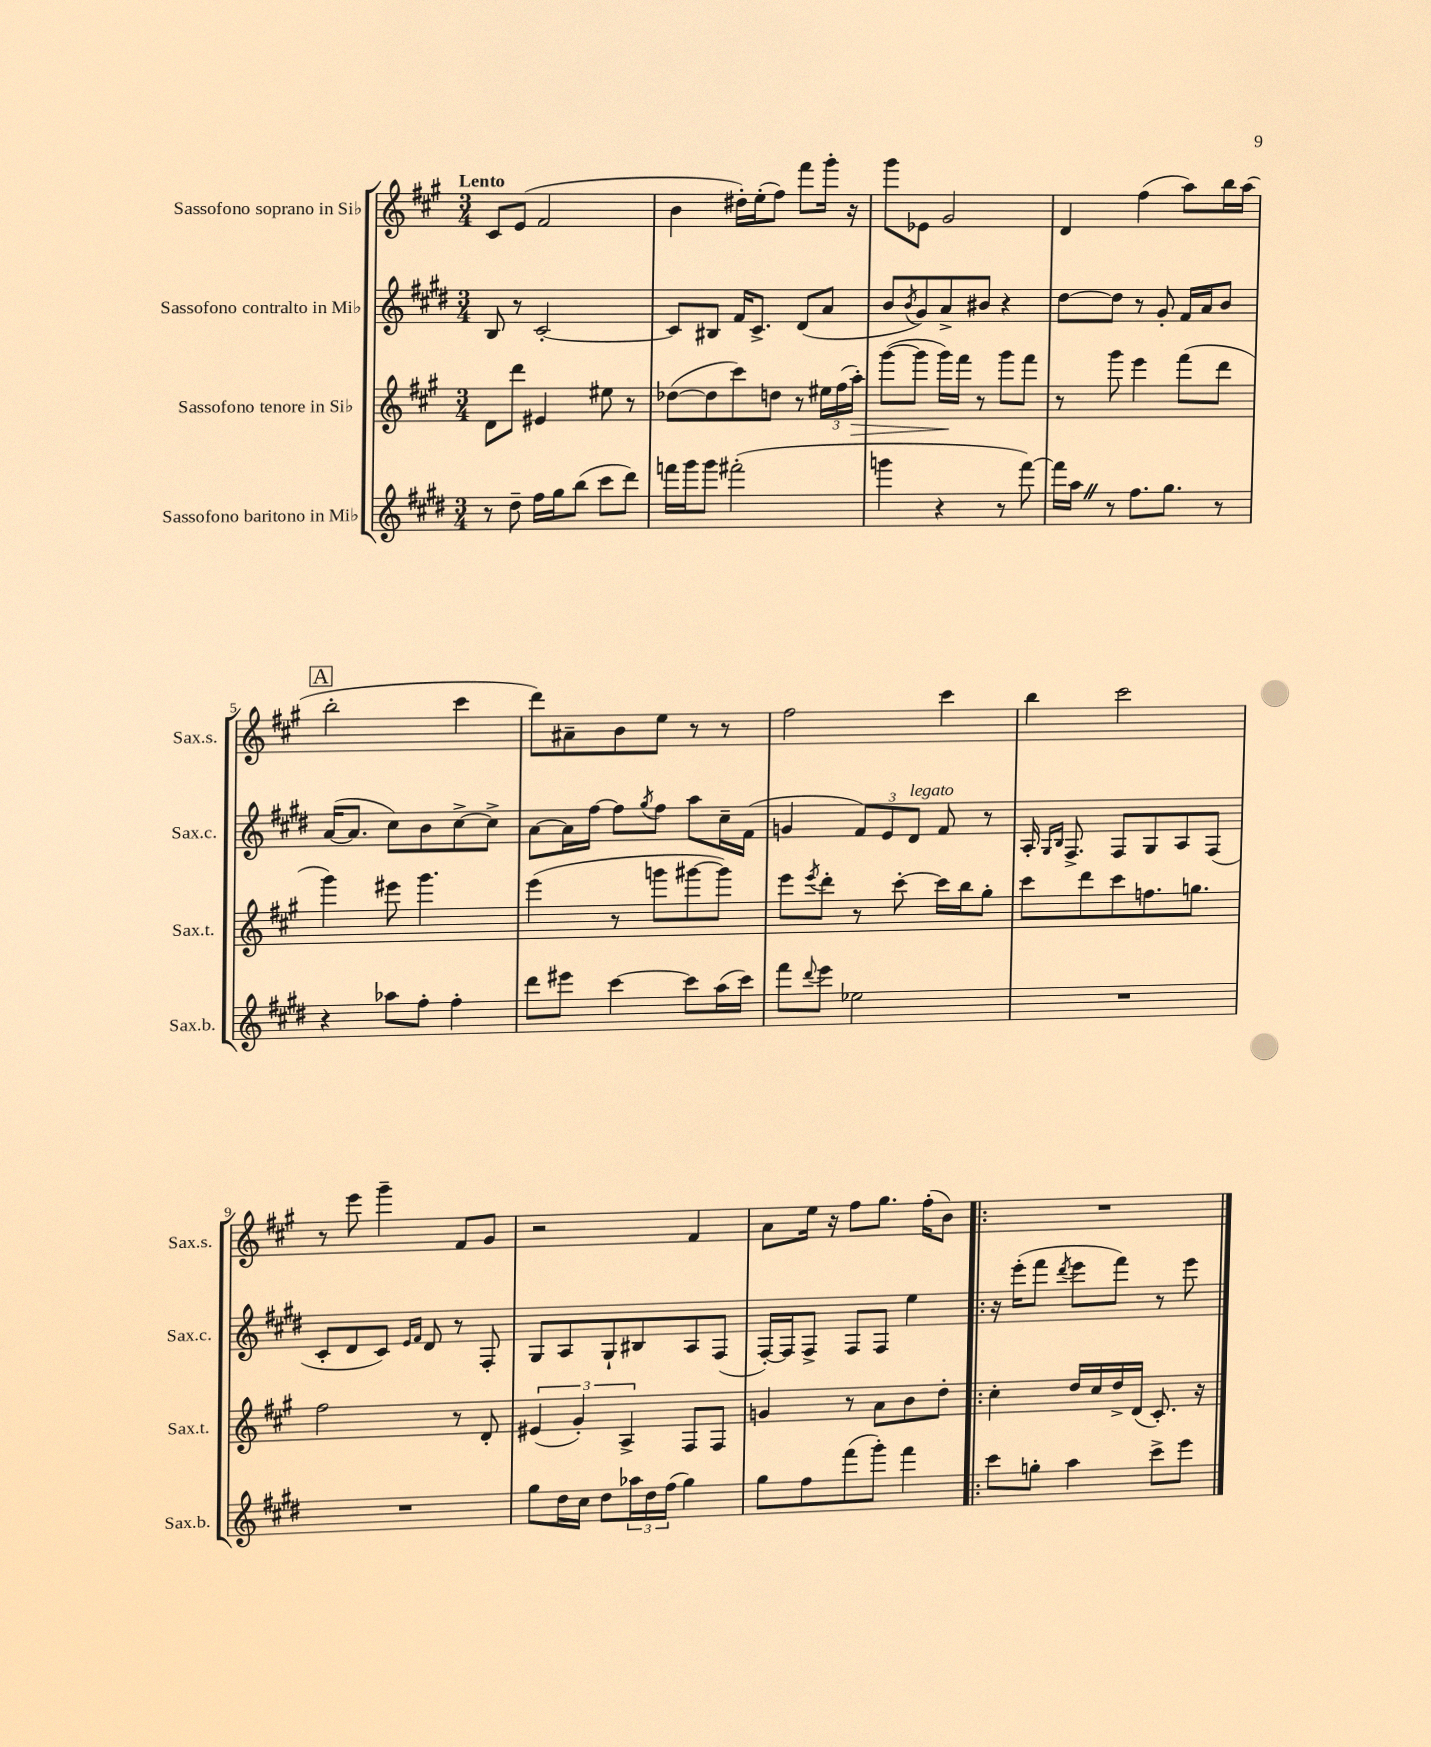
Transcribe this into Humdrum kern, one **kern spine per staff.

**kern	**kern	**dynam	**kern	**kern
*part4	*part3	*part3	*part2	*part1
*staff4	*staff3	*staff3	*staff2	*staff1
*I"Sassofono baritono in Mi♭	*I"Sassofono tenore in Si♭	*	*I"Sassofono contralto in Mi♭	*I"Sassofono soprano in Si♭
*I'Sax.b.	*I'Sax.t.	*	*I'Sax.c.	*I'Sax.s.
*clefG2	*clefG2	*	*clefG2	*clefG2
*k[f#c#g#d#]	*k[f#c#g#]	*	*k[f#c#g#d#]	*k[f#c#g#]
*M3/4	*M3/4	*	*M3/4	*M3/4
=1	=1	=1	=1	=1
!	!	!	!	!LO:TX:a:B:t=Lento
8r	8d\L	.	8B/	8c#/L
8dd#~\	8ddd\J	.	8r	(8e/J
16ff#\LL	4e#X/	.	[2c#'/	2f#/
16gg#\J	.	.	.	.
(8bb\J	.	.	.	.
8ccc#\L	8ee#X\	.	.	.
8ddd#\J)	8r	.	.	.
=2	=2	=2	=2	=2
16fffn\LL	([8dd-X\L	.	8c#/L]	4b\
16ggg#\J	.	.	.	.
8ggg#\J	8dd-\]	.	8B#X/J	.
(2fff#X'\	8ccc#\)	.	16f#/KL	16dd#X'\LL)
.	.	.	8.c#^/J	(16ee'\J
.	8ddn\J	.	.	8ff#\J)
.	8r	.	(8d#/L	8fff#\L
.	24ee#X\LL	.	8a/J	16ggg#'\Jk
.	(24ff#\	.	.	.
.	.	.	.	16r
!	!	!LO:HP:b	!	!
.	24aa'\JJ)	>	.	.
=3	=3	=3	=3	=3
4gggn\	([8ggg#\L	.	8b/L	8ggg#\L
.	.	.	8qb/	.
.	8ggg#\J]	.	8g#/)	8e-X\J
4r	16ggg#\LL)	.	8a^/	2g#/
.	16fff#\JJ	]	.	.
.	8r	.	8b#X/J	.
8r	8ggg#\L	.	4r	.
[8fff#\)	8fff#\J	.	.	.
=4	=4	=4	=4	=4
16fff#\LL]	8r	.	[8dd#\L	4d/
16aaZ\JJ	.	.	.	.
8r	8ggg#\	.	8dd#\J]	.
8.ff#\L	4eee\	.	8r	(4ff#\
.	.	.	8g#'/	.
8.gg#\J	.	.	.	.
.	(8fff#\L	.	16f#/LL	8aa\L)
.	.	.	16a/J	.
8r	8ddd\J	.	8b/J	16bb\L
.	.	.	.	(16aa\JJ
!!LO:LB:g=z
!!LO:REH:place=s1:t=A
=5	=5	=5	=5	=5
4r	4ggg#\)	.	([16a/KL	2bb'\
.	.	.	8.a/J]	.
8aa-X\L	8eee#X\	.	8cc#\L)	.
8ff#'\J	4.ggg#\	.	8b\	.
4ff#'\	.	.	[8cc#^\	4ccc#\
.	.	.	8cc#^\J]	.
=6	=6	=6	=6	=6
8ddd#\L	(4eee\	.	[8a\L	8ddd\L)
8eee#X\J	.	.	16a\L]	8a#X~\
.	.	.	[16ff#\JJ	.
[4ccc#\	8r	.	8ff#\L]	8b\
.	.	.	8qgg#/	.
.	8gggn\L	.	8ff#\J	8ee\J
8ccc#\L]	[8ggg#X\	.	8aa\L	8r
(16aa\L	8ggg#\J])	.	16cc#~\L	8r
16ccc#\JJ)	.	.	(16f#\JJ	.
=7	=7	=7	=7	=7
8fff#\L	8eee\L	.	4gn/	2ff#\
8qqddd#/	8qeee/	.	.	.
8eee\J	8ddd'\J	.	.	.
2ee-X\	8r	.	12f#/L)	.
.	.	.	12e/	.
.	[8ccc#'\	.	.	.
!	!	!	!LO:TX:a:i:t=legato	!
.	.	.	12d#/J	.
.	16ccc#\LL]	.	8f#/	4ccc#\
.	16bb\J	.	.	.
.	8gg#'\J	.	8r	.
=8	=8	=8	=8	=8
2.r	8ccc#\L	.	16A'/	4bb\
.	.	.	16qqG#/LL	.
.	.	.	16qqB/JJ	.
.	.	.	8.F#^/	.
.	8ddd\	.	.	.
.	8ccc#\	.	8F#/L	2ccc#\
.	8.ffn\	.	8G#/	.
.	.	.	8A/	.
.	8.ggn\J	.	.	.
.	.	.	(8F#/J	.
!!LO:LB:g=z
=9	=9	=9	=9	=9
2.r	2ff#\	.	8c#'/L	8r
.	.	.	8d#/	8eee\
.	.	.	8c#/J)	4ggg#~\
.	.	.	16qqe/LL	.
.	.	.	16qqf#/JJ	.
.	.	.	8d#/	.
.	8r	.	8r	8f#/L
.	8d'/	.	8F#'/	8g#/J
=10	=10	=10	=10	=10
8gg#\L	(6e#X/	.	8G#/L	2r
16dd#\L	.	.	8A/	.
.	6g#'/)	.	.	.
16cc#\JJ	.	.	.	.
8dd#\L	.	.	8G#`/	.
.	6A^/	.	.	.
24aa-X\L	.	.	8B#X/	.
24dd#\	.	.	.	.
(24ff#\JJ	.	.	.	.
4gg#\)	8F#/L	.	8A/	4f#/
.	8F#/J	.	(8F#/J	.
=11	=11	=11	=11	=11
8gg#\L	4gn/	.	[16F#'/LL)	8a\L
.	.	.	16F#/J]	.
8ff#\	.	.	8F#^/J	16ee\Jk
.	.	.	.	16r
(8fff#\	8r	.	8F#/L	8ff#\L
8ggg#'\J)	8a\L	.	8F#/J	8.gg#\J
4fff#\	8b\	.	4ee\	.
.	.	.	.	(16ff#'\KL
.	8dd'\J	.	.	8b\J)
=12!|:	=12!|:	=12!|:	=12!|:	=12!|:
8ccc#\L	4cc#'\	.	16r	2.r
.	.	.	(16eee'\KL	.
8ggn'\J	.	.	8fff#\J	.
.	.	.	8qddd#/	.
4aa\	16dd/LL	.	8eee\L	.
.	16cc#/	.	.	.
.	16dd^/	.	8fff#\J)	.
.	(16d/JJ	.	.	.
8ccc#^\L	8.c#'/)	.	8r	.
8eee\J	.	.	8eee\	.
.	16r	.	.	.
==	==	==	==	==
*-	*-	*-	*-	*-
